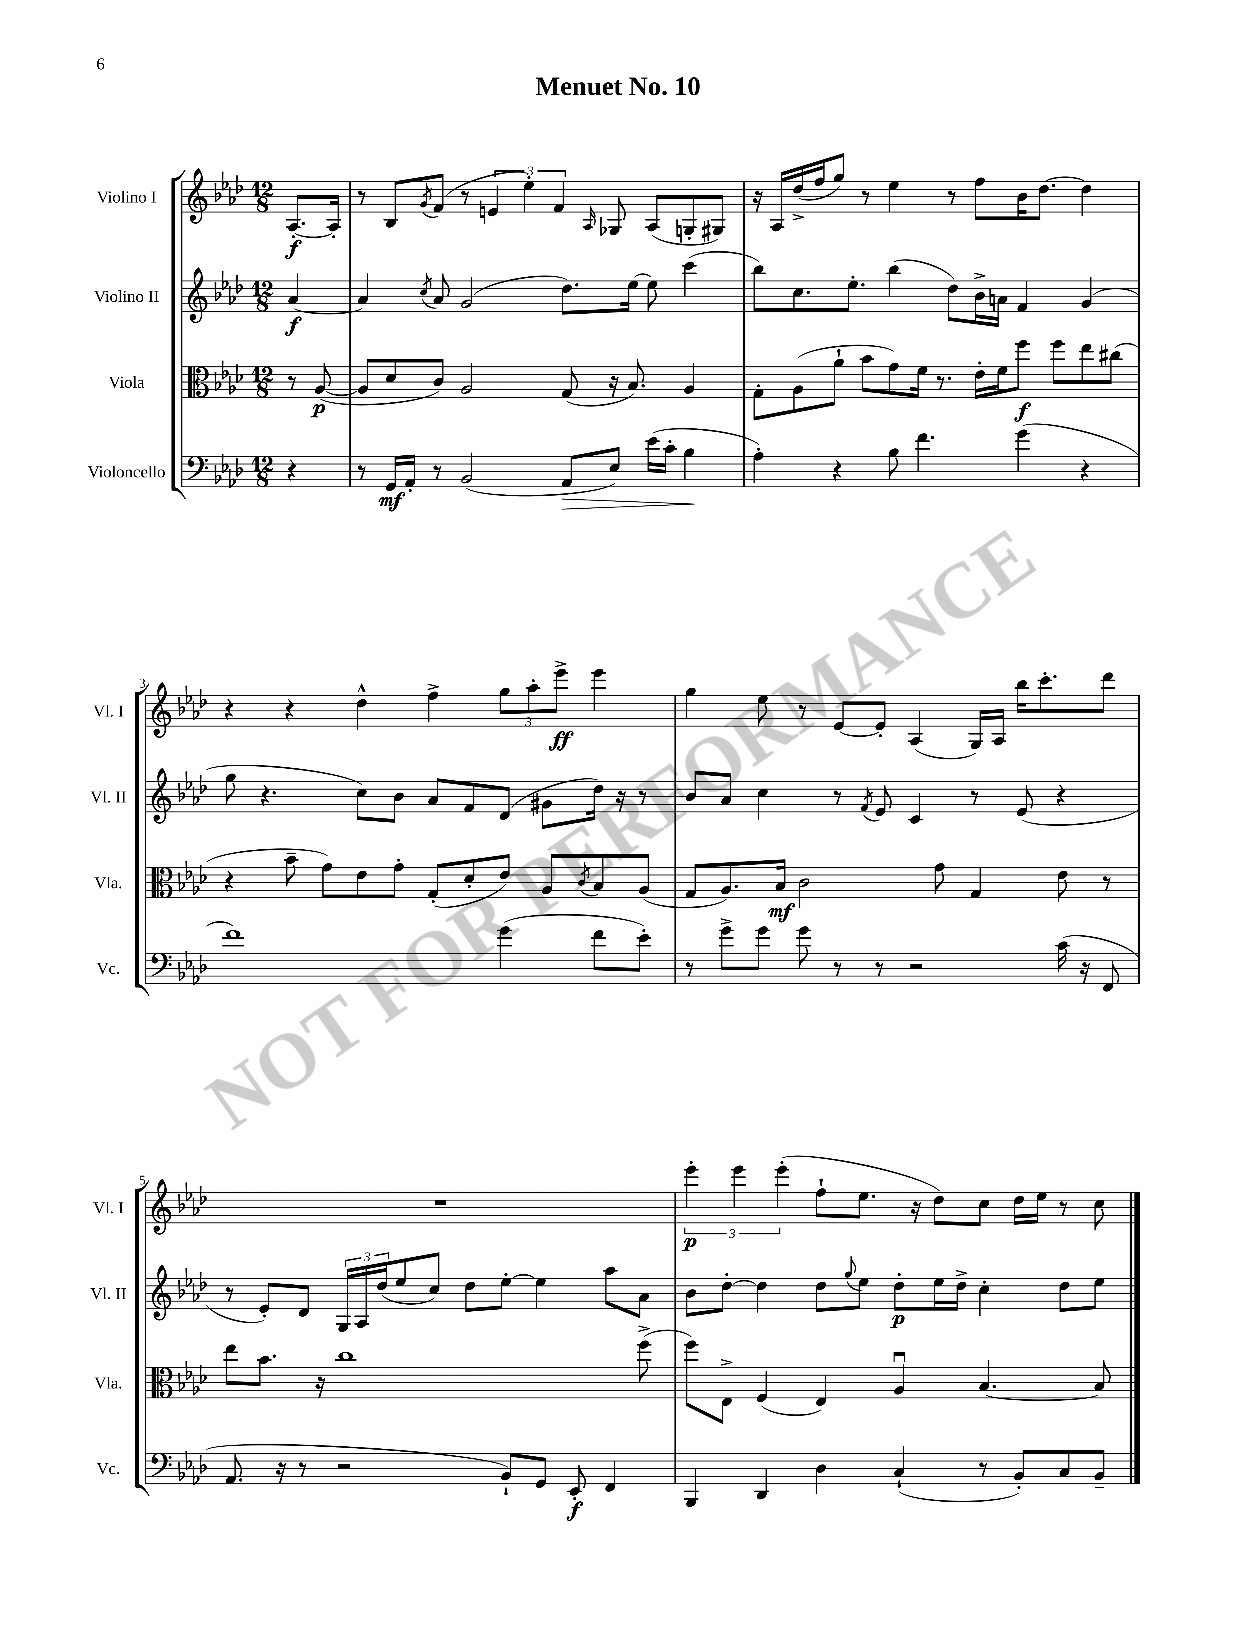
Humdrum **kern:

**kern	**kern	**kern	**kern
*staff4	*staff3	*staff2	*staff1
*clefF4	*clefC3	*clefG2	*clefG2
*k[b-e-a-d-]	*k[b-e-a-d-]	*k[b-e-a-d-]	*k[b-e-a-d-]
*M12/8	*M12/8	*M12/8	*M12/8
4r	8r	[4a-	[8.A-'
.	([8A-	.	.
.	.	.	16A-']
=	=	=	=
8r	8A-]	4a-]	8r
16GG	8d-	.	8B-
16AA-'	.	.	.
.	.	8qcc	8qg
8r	8c)	8a-	(8f
(2BB-	2A-	(2g	8r
.	.	.	6e
.	.	.	6ee-')
.	.	.	6f
8AA-	(8G	8.dd-)	.
.	.	.	16qqA-
8E-)	16r	.	8G-
.	8.B-)	[16ee-	.
(16e-	.	8ee-]	(8A-
16c'	.	.	.
4B-	4A-	(4ccc	8G'
.	.	.	8G#)
=	=	=	=
4A-')	8G'	8bb-)	16r
.	.	.	16A-
.	(8A-	8.cc	(16dd-^
.	.	.	16ff
4r	8a-`	.	8gg)
.	.	8.ee-'	.
.	8b-	.	8r
8B-	8g)	(4bb-	4ee-
4.f	16f	.	.
.	8.r	.	.
.	.	8dd-)	8r
.	16e-'	16b-^	8ff
.	16f	16a	.
(4g	8ff	4f	16b-
.	.	.	[8.dd-
.	8ff	.	.
4r	8ee-	(4g	4dd-]
.	(8cc#	.	.
=	=	=	=
1f)	4r	8gg	4r
.	.	4.r	.
.	8b-~	.	4r
.	8g)	.	.
.	8e-	8cc)	4dd-^^
.	8g'	8b-	.
.	(8G'	8a-	4ff^
.	8d-'	8f	.
(4g	8e-)	(8d-	12gg
.	.	.	12aa-'
.	8A-	8g#	.
.	.	.	12eee-^
.	8qc	.	.
8f	8B-	16dd-)	4eee-
.	.	16r	.
8e-')	(8A-	8r	.
=	=	=	=
8r	8G	8b-	4gg
8g^	8.A-)	8a-	.
8g	.	4cc	8ee-
.	16B-	.	.
8g	2c	.	8r
8r	.	8r	[8e-
.	.	8qf	.
8r	.	8e-	8e-']
2r	.	4c	(4A-
.	8g	.	.
.	4G	8r	16G)
.	.	.	16A-
.	.	(8e-	16bb-
.	.	.	8.ccc'
(16c	8e-	4r	.
16r	.	.	.
8FF	8r	.	8ddd-
=	=	=	=
8.AA-	8ee-	8r	1.r
.	8.b-	8e-')	.
16r	.	.	.
8r	.	8d-	.
.	16r	.	.
2r	1cc	24G	.
.	.	24A-	.
.	.	(24dd-	.
.	.	8ee-	.
.	.	8cc)	.
.	.	8dd-	.
8BB-`)	.	[8ee-'	.
8GG	.	4ee-]	.
8EE-'	.	.	.
4FF	.	8aa-	.
.	(8ff^	8a-	.
=	=	=	=
4BBB-	8ff)	8b-	6eee-'
.	8E-^	[8dd-'	.
.	.	.	6eee-
4DD-	(4F	4dd-]	.
.	.	.	(6eee-'
4D-	4E-)	8dd-	8ff`
.	.	8qqgg	.
.	.	8ee-	8.ee-
(4C`	4A-u	8dd-'	.
.	.	.	16r
.	.	16ee-	8dd-)
.	.	16dd-^	.
8r	[4.B-	4cc'	8cc
8BB-')	.	.	16dd-
.	.	.	16ee-
8C	.	8dd-	8r
8BB-~	8B-]	8ee-	8cc
==	==	==	==
*-	*-	*-	*-
